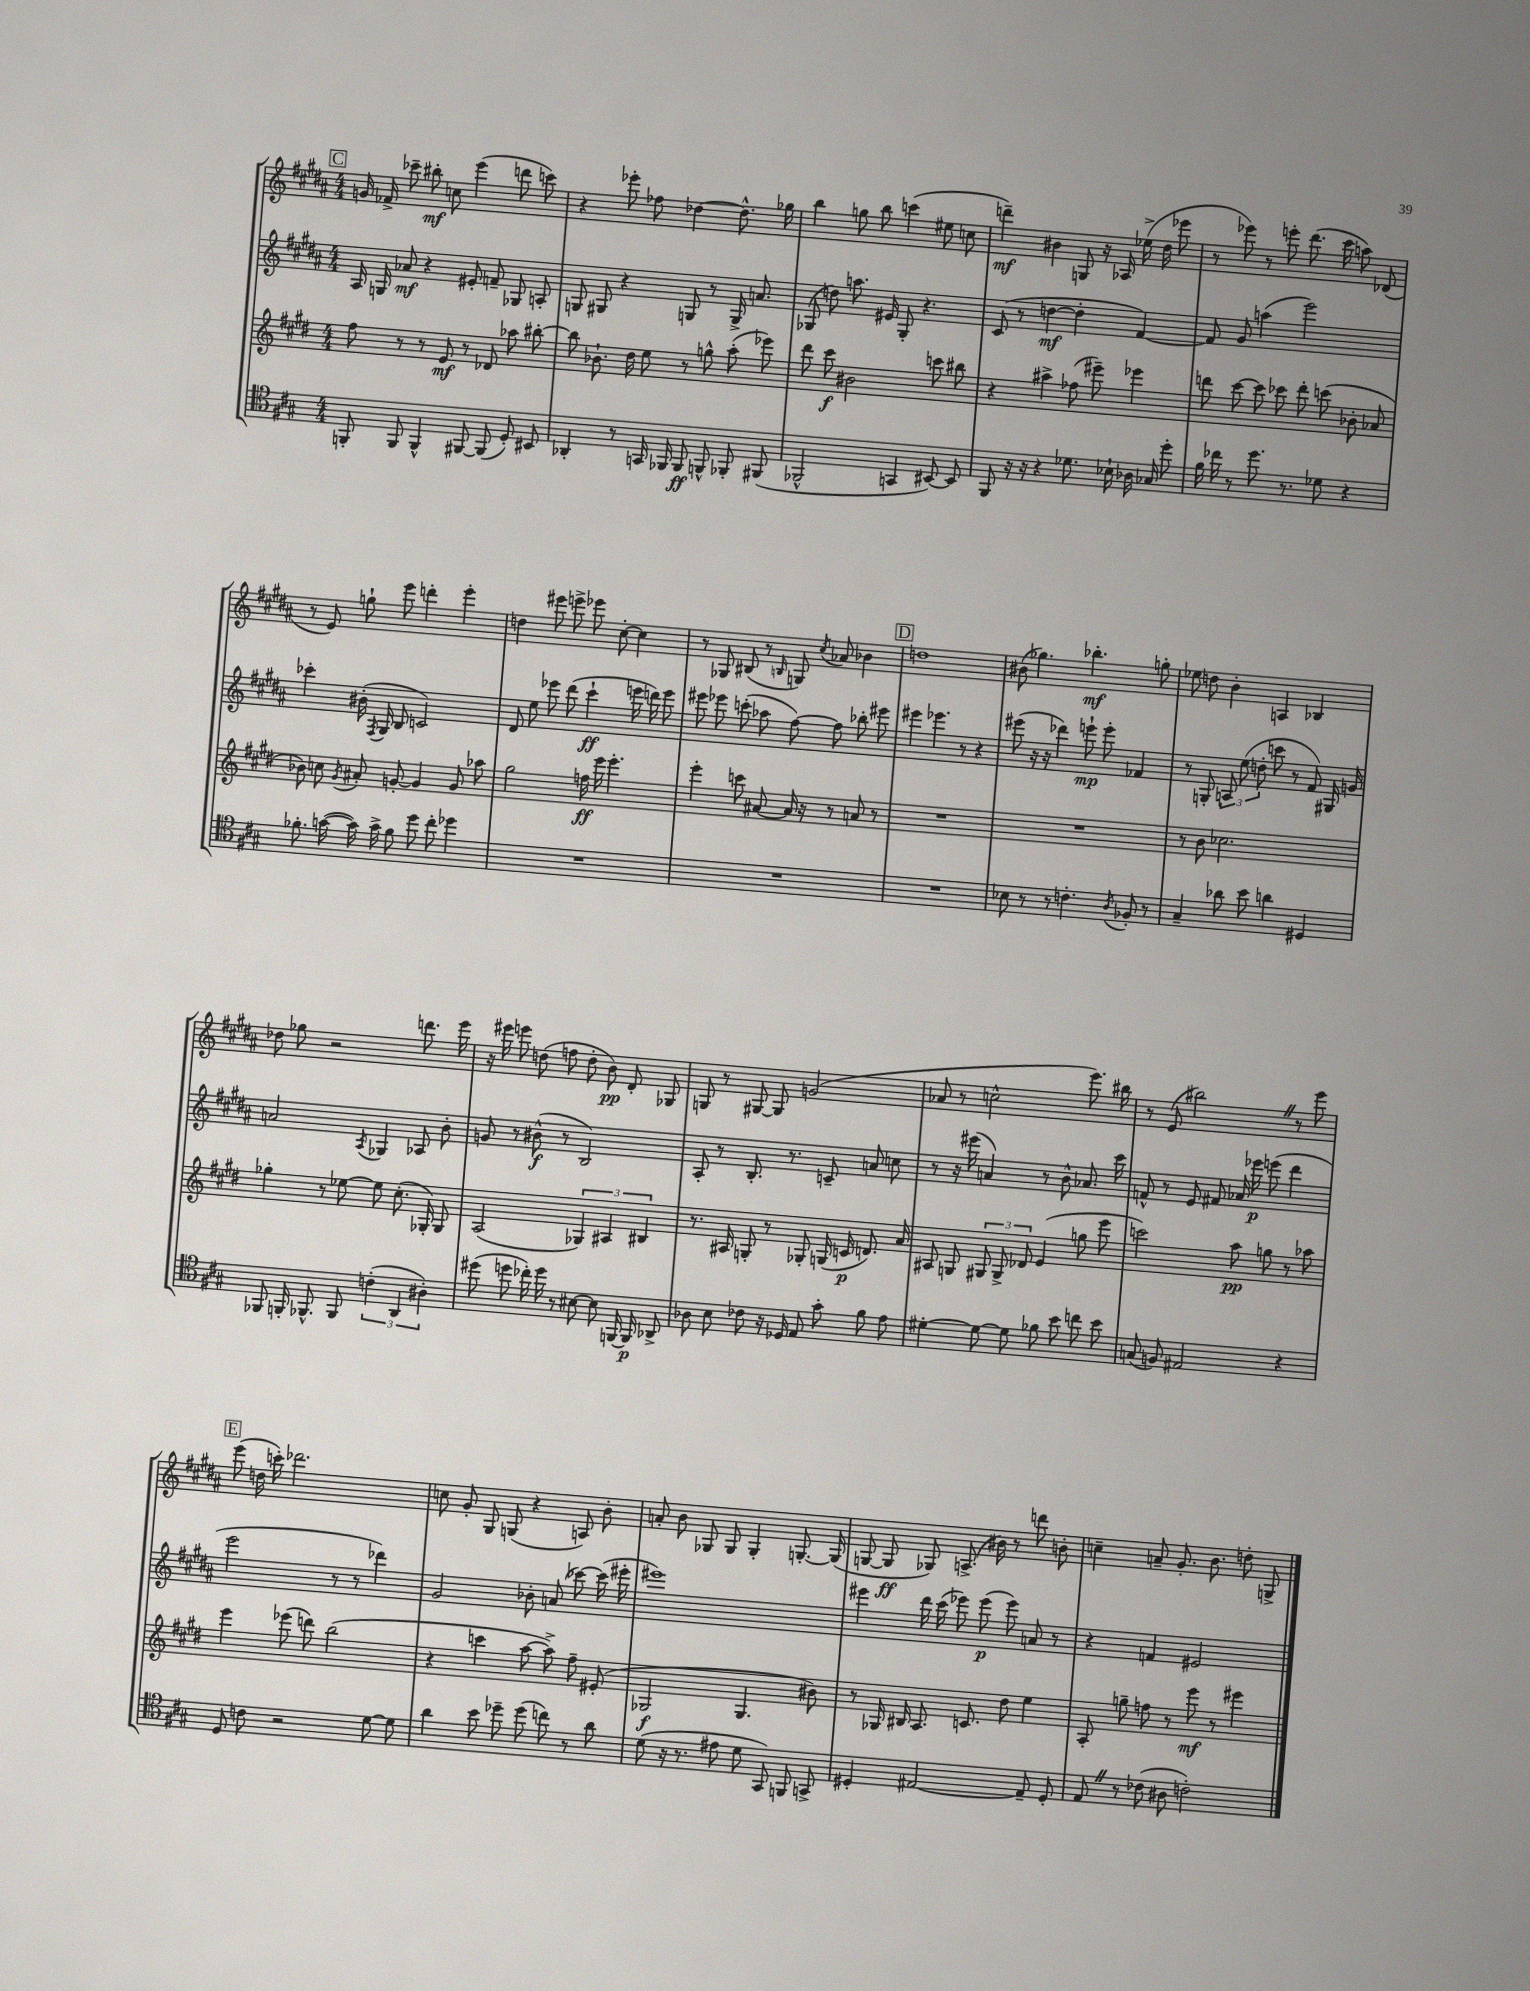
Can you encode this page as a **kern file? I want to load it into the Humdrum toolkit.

**kern	**kern	**kern	**kern
*staff4	*staff3	*staff2	*staff1
*clefC4	*clefG2	*clefG2	*clefG2
*k[f#c#g#]	*k[f#c#g#d#]	*k[f#c#g#d#a#]	*k[f#c#g#d#a#]
*M4/4	*M4/4	*M4/4	*M4/4
8FF'	8ff#	16A#	16g
.	.	16G	16f-^
8FF	8r	8a-	8ccc-~
4FF^^	8r	4r	8bb#'
.	8e	.	8cc
[8FF#	8r	8e#'	(4eee
(8FF#]	8d-	8f~	.
8D')	8aa-	8G-	8ddd
8BB#	[8bb#'	8A'	8ccc)
=	=	=	=
4AA-'	8bb#]	8G	4r
.	8.b-`	8G#	.
8r	.	4r	8eee-'
.	16dd#	.	.
16GG	8ee	.	8ff-
16FF-	.	.	.
8FF-	8r	8G	[4dd-
8FF^^	8gg^^	8r	.
8FF-'	(8aa'	16G^	8.dd-^^]
.	.	8.a	.
(8FF#	8eee-)	.	.
.	.	.	16gg-
=	=	=	=
2FF-^^	8ddd#	(8G-	4bb
.	8ccc#	8dd)	.
.	2b#	8.aa	8gg
.	.	.	8bb
.	.	16e#	.
4GG	.	8G-'	(4ccc
.	.	4.r	.
[8BB#)	8ccc	.	8ee#
8BB#]	8bb#	.	8cc
=	=	=	=
8FF#	4r	(8c#	4ddd~)
16r	.	8r	.
16r	.	.	.
4r	4aa#^	[4dd	4b#
8.d-	(8ff-	4dd']	8G
.	8eee#~)	.	16r
16B-`	.	.	16A-
16A-	4eee-	[4f#)	(16ee-^
16G-	.	.	16dd#
8dd'	.	.	8eee-
=	=	=	=
16f#	8ddd	8f#]	8r
16cc-	.	.	.
8r	[8ccc#	8g#	8eee-)
8.dd	8ccc#]	(4aa	8r
.	8ccc-	.	8eee'
8.r	.	.	.
.	8ddd'	2eee)	(8.ddd#
8d-	(8ccc	.	.
.	.	.	16ccc#
4r	8b-'	.	8aa)
.	8a-	.	(8d-
=	=	=	=
8.f-'	8b-)	4ccc-'	8r
.	8cc	.	8e)
([16g	.	.	.
.	8qg#	.	.
16g])	8a#'	(16b#'	8gg`
.	.	8qF#	.
16g^	.	16G#	.
8f-	[8g'	8B	8eee
8dd	4g]	2c)	4ddd'
8cc#'	.	.	.
4dd-	8g	.	4eee'
.	8aa-	.	.
=	=	=	=
1r	2gg#	8d#	4dd
.	.	8ee	.
.	.	8eee-	8eee#
.	.	(8ddd#	8eee^
.	16ff	4ccc#`	8eee-
.	16eee	.	.
.	4.eee'	.	[8cc#'
.	.	16eee	4cc#]
.	.	16ddd)	.
.	.	8eee	.
=	=	=	=
1r	4eee'	8eee#	8r
.	.	8eee-	8G-
.	8ccc	(8ccc'	(8B#
.	[8a#	8aa-	8r
.	.	.	16qqB
.	16a#]	[8ff#)	8G)
.	16r	.	.
.	.	.	8qcc#
.	8r	8ff#]	8a-
.	8a	8bb-'	4b-
.	8r	8eee#	.
=	=	=	=
1r	1r	4eee#	1dd
.	.	4.eee-	.
.	.	8r	.
.	.	4r	.
=	=	=	=
8B-	1r	(8eee#	(8b#
8r	.	16r	4.gg-)
.	.	16r	.
8r	.	4ddd-)	.
4.c'	.	.	.
.	.	8eee`	4.bb-'
.	.	8eee'	.
8qA	.	.	.
8F-'	.	4f-	.
8r	.	.	8gg'
=	=	=	=
4G#~	8r	8r	8ee-
.	8b	8G'	8dd
8a-	2.cc-	12A	4b'
.	.	(12ee	.
8b	.	.	.
.	.	12dd'	.
4a	.	8ccc	4A
.	.	8r	.
4D#	.	8f#)	4B-
.	.	16G#	.
.	.	16g	.
=	=	=	=
8FF-	4gg-'	2a	8dd-
16FF'	.	.	8gg-
8.FF-^^	.	.	.
.	8r	.	2r
8FF-	[8ee-	.	.
.	.	8qA#	.
(6c'	8ee-]	4G-	.
.	(8.cc#'	.	.
6AA	.	.	.
.	.	8A-	8.ddd
.	16G-')	.	.
6A#')	.	.	.
.	8G-	8b'	.
.	.	.	16eee
=	=	=	=
(8dd#	(2A	8g	16r
.	.	.	16eee#
8dd	.	8r	8eee
16cc-')	.	(8b#^^	(8dd
16dd	.	.	.
8r	.	8r	8ff
[8B#	6G-)	2B)	8dd'
8B#]	.	.	8b)
.	6A#	.	.
[16FF	.	.	8d#'
16FF]	.	.	.
.	6B#	.	.
8AA-^	.	.	8G-
=	=	=	=
8A-	8.r	8A#'	8G
8B	.	8r	8r
.	16A#	.	.
8c-	8G'	8.B'	[8G#
16r	8r	.	8G#]
16D-	.	8.r	.
8E	8G-'	.	(2g
8g#'	(16G	8c~	.
.	16c	.	.
8f#	8.d)	8a	.
8e	.	8cc	.
.	16a	.	.
=	=	=	=
[4d#'	8A#	8r	8a-
.	8G	16r	8r
.	.	(16eee#	.
8d#_	12G#	4a)	2cc^^
.	12G#^	.	.
8d#]	.	.	.
.	12d-	.	.
8f-	(4e	8r	.
8b	.	8b^^	.
8cc	8gg	8.a-	8.eee)
8b	8eee	.	.
.	.	16ccc#	16bb#
=	=	=	=
(8G	2ccc)	8f^^	8r
8F)	.	8r	(8e
2E#	.	8e	2bb#)
.	.	8f#	.
.	8aa	16a-	.
.	.	16eee-	.
.	8gg	(8eee	.
4r	8r	4ddd#	8r
.	8aa-	.	8eee
=	=	=	=
8D	4eee	2eee	(8eee
8c	.	.	16dd
.	.	.	16ccc')
2r	(8eee-	.	2.ddd-
.	8ddd)	.	.
.	(2bb	8r	.
.	.	8r	.
[8d	.	4ddd-)	.
8d]	.	.	.
=	=	=	=
4a	4r	2g#	8cc
.	.	.	8g#'
8b	4ccc	.	8G#
8dd-~	.	.	(8G
(8dd-	[8aa	8b-'	4r
8cc)	8aa^])	(8a	.
8r	8ff#~	[8ccc-)	8A)
8a	(8e#'	(16ccc-]	8b'
.	.	16eee#'	.
=	=	=	=
(8d	2G-	1eee#)	8a'
16r	.	.	8b
8.r	.	.	.
.	.	.	8G-
8e#	.	.	8G-
8d	4.G-	.	4G-'
8GG#)	.	.	.
8FF	.	.	[8.G'
8GG^	8b#)	.	.
.	.	.	(16G]
=	=	=	=
4D#'	8r	4eee#	[8G
.	16G-	.	8G]
.	16B#	.	.
[2E#	8.A	16ddd#	8G-)
.	.	(16ccc#	.
.	.	8eee-)	(8.A^
.	8.c	.	.
.	.	(8eee-	.
.	.	.	16b#)
.	8dd#	8eee-)	8r
8E#~]	4ee	8a	8ddd
8D#'	.	8r	8b'
=	=	=	=
8E	8A'	4r	4cc~
8r	8gg~	.	.
(8c-	8ff	4f	8a~
8A#	8r	.	8.g#'
2c')	8eee	2e#	.
.	.	.	8.b
.	8r	.	.
.	4eee#	.	8dd'
.	.	.	8G^
==	==	==	==
*-	*-	*-	*-
